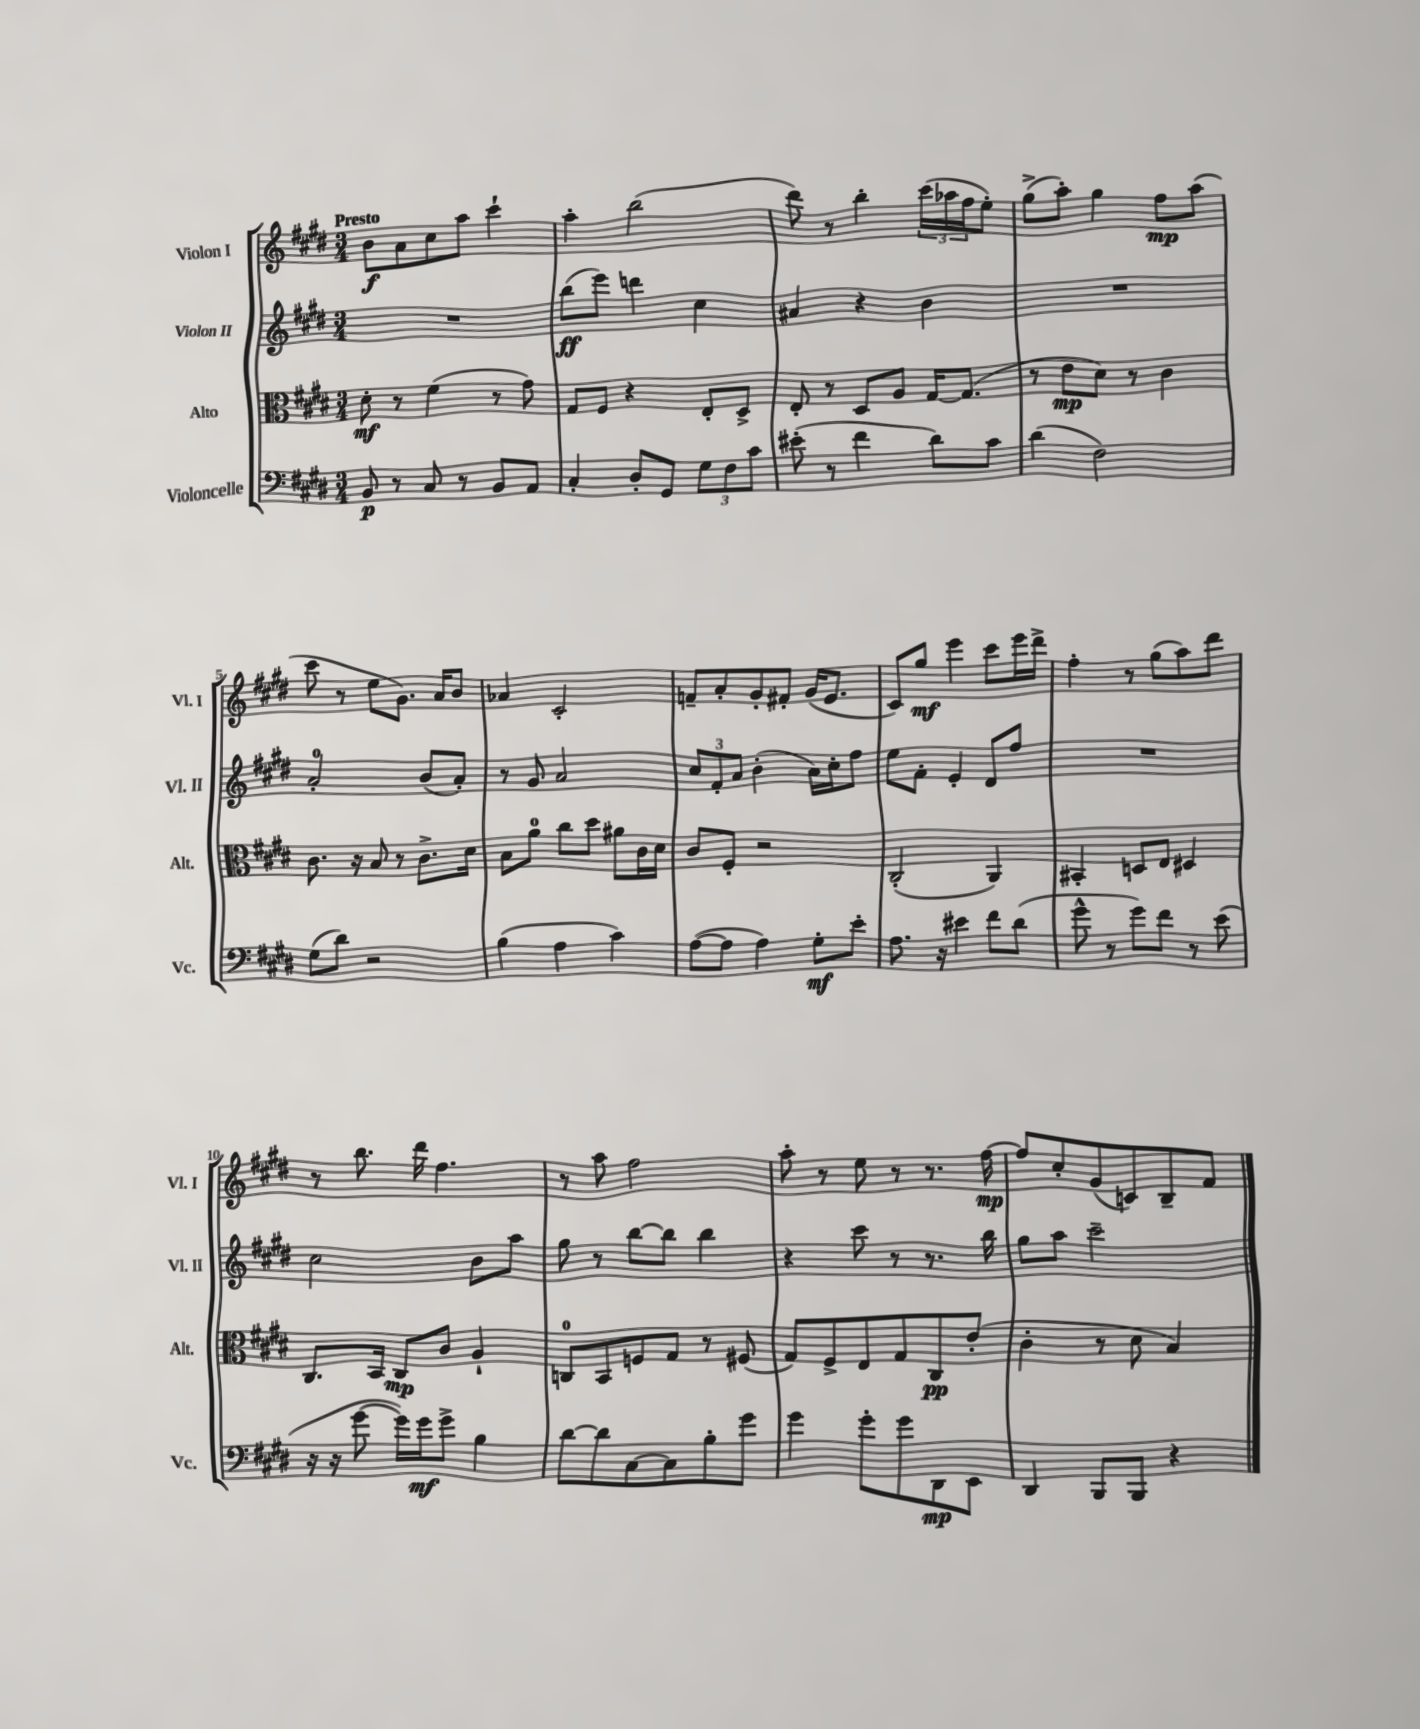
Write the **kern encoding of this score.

**kern	**kern	**kern	**kern
*staff4	*staff3	*staff2	*staff1
*clefF4	*clefC3	*clefG2	*clefG2
*k[f#c#g#d#]	*k[f#c#g#d#]	*k[f#c#g#d#]	*k[f#c#g#d#]
*M3/4	*M3/4	*M3/4	*M3/4
8BB	8d#'	2.r	8b
8r	8r	.	8a
8C#	(4f#	.	8cc#
8r	.	.	8aa
8BB	8r	.	4ccc#`
8AA	8g#)	.	.
=	=	=	=
4C#'	8G#	(8bb	4aa'
.	8F#	8eee)	.
8D#'	4r	4ddd	(2bb
8GG#	.	.	.
12G#	8E'	4cc#	.
12F#	.	.	.
.	8D#^	.	.
12c#	.	.	.
=	=	=	=
(8e#'	8E'	4a#	8ddd#)
8r	8r	.	8r
4f#	8D#	4r	4bb'
.	8A	.	.
8d#)	[16G#	4b	(24ccc#
.	.	.	24aa-
.	(8.G#]	.	.
.	.	.	24ff#
8c#	.	.	8ee')
=	=	=	=
(4d#	8r	2.r	(8gg#^
.	8e	.	8aa')
2F#)	8d#)	.	4gg#
.	8r	.	.
.	4c#	.	8ff#
.	.	.	(8aa
=	=	=	=
(8G#	8.c#	2a'	8ccc#
8d#)	.	.	8r
.	16r	.	.
2r	8B	.	8ee
.	8r	.	8.g#)
.	8.c#^	(8b	.
.	.	.	16a
.	.	8a')	8b
.	16d#	.	.
=	=	=	=
(4B	8B	8r	4a-
.	8a	8g#	.
4A	8cc#	2a	2c#'
.	8dd#	.	.
4c#)	8a#	.	.
.	16c#	.	.
.	16d#	.	.
=	=	=	=
([8A	8c#	12cc#	8f~
.	.	12f#'	.
8A]	8F#'	.	8a'
.	.	12a	.
4A)	2r	(4b'	8g#'
.	.	.	8f#'
8G#'	.	16a)	(16g#
.	.	16cc#'	8.e
8e'	.	8ff#	.
=	=	=	=
8.A	(2C#'	8ee	8c#)
.	.	8f#'	8gg#
16r	.	.	.
4e#	.	4e'	4eee
8f#	4AA)	8d#	8ccc#
(8d#	.	8ff#	16eee
.	.	.	16ddd#^
=	=	=	=
8g#^^	4BB#'	2.r	4ff#'
8r	.	.	.
8g#)	8D	.	8r
8f#	8E	.	(8gg#
8r	4D#	.	8aa)
(8e	.	.	8ddd#
=	=	=	=
16r	8.C#	2cc#	8r
16r	.	.	.
[8g#	.	.	8.bb
.	16BB	.	.
16g#])	8C#	.	.
16g#	.	.	16ddd#
8g#^	8c#	.	4.ff#
4B	4A`	8b	.
.	.	8aa	.
=	=	=	=
[8d#	8C	8gg#	8r
8d#]	8BB	8r	8aa
[8C#	8F	[8bb	2ff#
8C#]	8G#	8bb]	.
8B'	8r	4bb	.
8g#	(8F#	.	.
=	=	=	=
4g#	8G#)	4r	8aa'
.	8F#^	.	8r
8g#'	8E	8ccc#	8ee
8g#	8G#	8r	8r
8DD#	8C#	8.r	8.r
8EE	(8e'	.	.
.	.	16bb	[16ff#
=	=	=	=
4DD#	4c#'	8gg#	8ff#]
.	.	8aa	8cc#'
8BBB	8r	2ccc#~	(8g#
8BBB	8d#	.	8c)
4r	4B)	.	8B~
.	.	.	8f#
==	==	==	==
*-	*-	*-	*-
